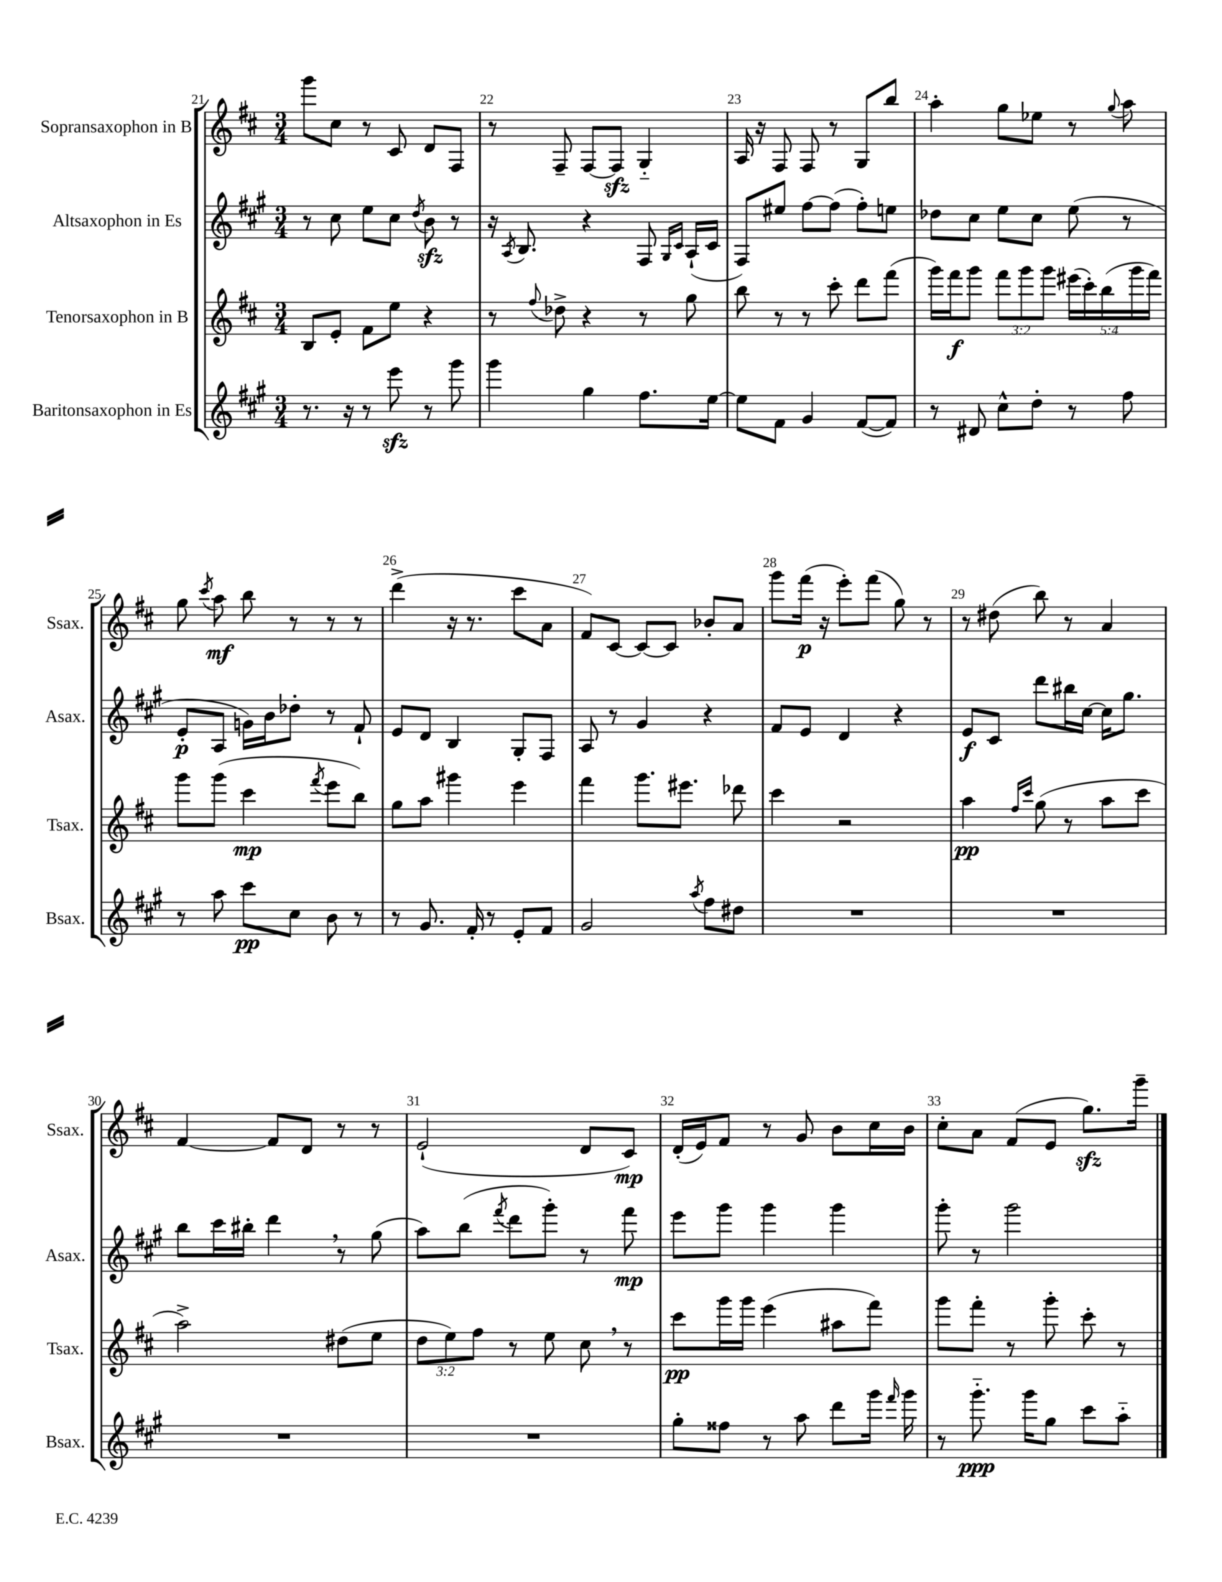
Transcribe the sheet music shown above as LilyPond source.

<<
\new StaffGroup <<
\new Staff = "s0" \with { instrumentName = "Sopransaxophon in B" shortInstrumentName = "Ssax." } {
    \clef treble \key d \major \numericTimeSignature \time 3/4
    \autoBeamOff g'''8[ cis''8] r8 cis'8 d'8[ fis8] |
    r8 fis8-- fis8[~ fis8]\sfz g4-_ |
    a16 r16 fis8 fis8 r8 g8[ b''8] |
    a''4-. g''8[ ees''8] r8 \appoggiatura { g''8 } a''8 |
    g''8 \acciaccatura { cis'''8 } a''8\mf b''8 r8 r8 r8 |
    d'''4->( r16 r8. cis'''8[ a'8] |
    fis'8[) cis'8]~ cis'8[~ cis'8] bes'8[-. a'8] |
    g'''8[ fis'''16]\p( r16 e'''8[-.) fis'''8]( g''8) r8 |
    r8 dis''8( b''8) r8 a'4 |
    fis'4~ fis'8[ d'8] r8 r8 |
    e'2-!( d'8[ cis'8]\mp) |
    d'16[-.( e'16) fis'8] r8 g'8 b'8[ cis''16 b'16] |
    cis''8[-. a'8] fis'8[( e'8] g''8.[\sfz) g'''16]-- \bar "|." |
}
\new Staff = "s1" \with { instrumentName = "Altsaxophon in Es" shortInstrumentName = "Asax." } {
    \clef treble \key a \major \numericTimeSignature \time 3/4
    \autoBeamOff r8 cis''8 e''8[ cis''8] \acciaccatura { d''8 } b'8\sfz r8 |
    r16 \acciaccatura { a8 } b8. r4 fis8 \grace { gis16[ cis'16] } a16[-!( cis'16] |
    fis8[) eis''8] fis''8[~ fis''8]( fis''8[-.) e''8] |
    des''8[ cis''8] e''8[ cis''8] e''8( r8 |
    e'8[-.\p a8] g'16[) b'16 des''8]-. r8 fis'8-! |
    e'8[ d'8] b4 gis8[-. fis8] |
    a8 r8 gis'4 r4 |
    fis'8[ e'8] d'4 r4 |
    e'8[\f cis'8] d'''8[ bis''16 cis''16]~ cis''16[ gis''8.] |
    b''8[ cis'''16 bis''16]-. d'''4 \breathe r8 gis''8( |
    a''8[) b''8]( \acciaccatura { fis'''8 } d'''8[ gis'''8]-.) r8 fis'''8\mp |
    e'''8[ gis'''8] gis'''4 gis'''4 |
    gis'''8-. r8 gis'''2 \bar "|." |
}
\new Staff = "s2" \with { instrumentName = "Tenorsaxophon in B" shortInstrumentName = "Tsax." } {
    \clef treble \key d \major \numericTimeSignature \time 3/4 \override Staff.TupletNumber.text = #tuplet-number::calc-fraction-text
    \autoBeamOff b8[ e'8]-. fis'8[ e''8] r4 |
    r8 \appoggiatura { fis''8 } des''8-> r4 r8 g''8 |
    b''8 r8 r8 cis'''8-. d'''8[ fis'''8]( |
    g'''16[) fis'''16\f g'''8] \tuplet 3/2 { fis'''8[ g'''8 g'''8] } \tuplet 5/4 { eis'''16[( cis'''16-.) b''16( g'''16 fis'''16]) } |
    g'''8[ g'''8]( cis'''4\mp \acciaccatura { fis'''8 } e'''8[ b''8]) |
    g''8[ a''8] gis'''4 e'''4 |
    fis'''4 g'''8.[ eis'''8.] des'''8 |
    cis'''4 r2 |
    a''4\pp \grace { fis''16[ cis'''16] } g''8( r8 a''8[ cis'''8] |
    a''2->) dis''8[( e''8] |
    \tuplet 3/2 { d''8[ e''8) fis''8] } r8 e''8 cis''8 \breathe r8 |
    cis'''8[\pp g'''16 g'''16] e'''4( ais''8[ fis'''8]) |
    g'''8[ fis'''8]-. r8 g'''8-. cis'''8-. r8 \bar "|." |
}
\new Staff = "s3" \with { instrumentName = "Baritonsaxophon in Es" shortInstrumentName = "Bsax." } {
    \clef treble \key a \major \numericTimeSignature \time 3/4
    \autoBeamOff r8. r16 r8 e'''8\sfz r8 gis'''8 |
    gis'''4 gis''4 fis''8.[ e''16]~ |
    e''8[ fis'8] gis'4 fis'8[~( fis'8]) |
    r8 dis'8 cis''8[-^ d''8]-. r8 fis''8 |
    r8 a''8 cis'''8[\pp cis''8] b'8 r8 |
    r8 gis'8. fis'16-. r8 e'8[-. fis'8] |
    gis'2 \acciaccatura { a''8 } fis''8[ dis''8] |
    R2. |
    R2. |
    R2. |
    R2. |
    gis''8[-. fisis''8] r8 a''8 d'''8[ gis'''16] \grace { fis'''16 } gis'''16 |
    r8 gis'''8.-_\ppp gis'''16[ gis''8] cis'''8[ a''8]-_ \bar "|." |
}
>>
>>
\layout { \context { \Score currentBarNumber = #21 \override BarNumber.break-visibility = ##(#f #t #t) barNumberVisibility = #all-bar-numbers-visible } }
